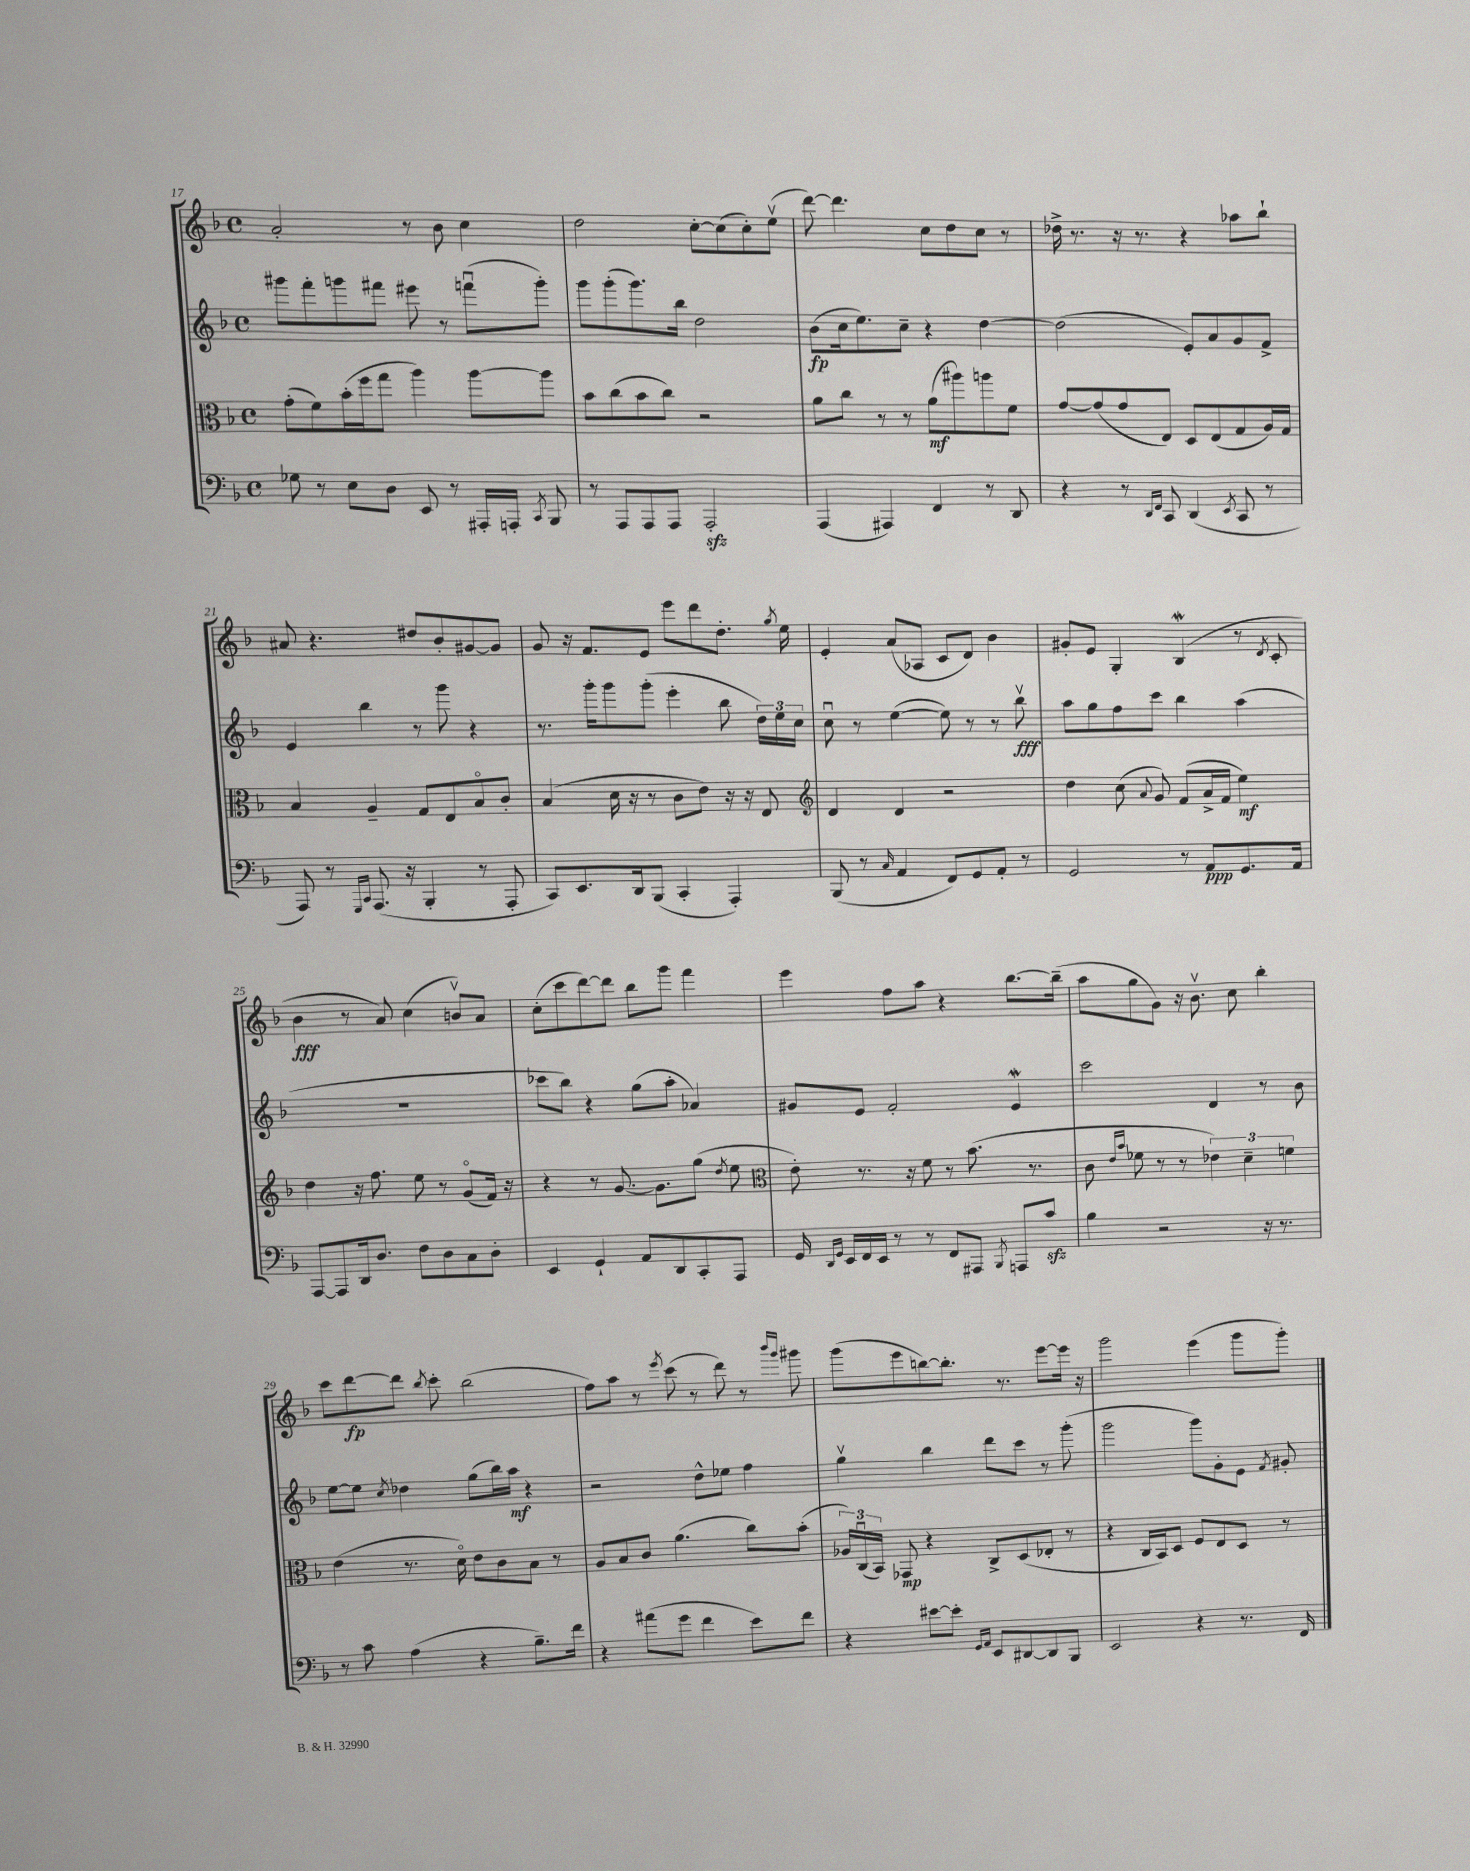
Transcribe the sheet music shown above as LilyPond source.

<<
\new StaffGroup <<
\new Staff = "s0" {
    \clef treble \key f \major \defaultTimeSignature \time 4/4
    \autoBeamOff a'2-. r8 bes'8 c''4 |
    d''2 c''8[~-. c''8( c''8-.) e''8]\upbow( |
    d'''8~) d'''4. c''8[ d''8 c''8] r8 |
    des''16-> r8. r16 r8. r4 aes''8[ bes''8]-! |
    ais'8 r4. dis''8[ bes'8-. gis'8~ gis'8] |
    g'8 r16 f'8.[ e'8] e'''8[ d'''8 d''8.]-. \acciaccatura { g''8 } e''16 |
    e'4-. a'8[( aes8] c'8[ d'8]) bes'4 |
    gis'8[-. e'8] g4-. bes4\mordent( r8 \acciaccatura { d'8 } c'8-. |
    bes'4\fff r8 a'8) c''4( b'8[\upbow) a'8] |
    c''8[-.( c'''8 d'''8~) d'''8] bes''8[ g'''8] f'''4 |
    e'''4 f''8[ a''8] r4 bes''8.[~ bes''16]--( |
    a''8[ g''8 g'8]) r16 bes'8.\upbow c''8 bes''4-. |
    c'''8[ d'''8~\fp d'''8] \acciaccatura { bes''8 } c'''8-. bes''2( |
    f''8[) a''8] r8 \acciaccatura { e'''8 } c'''8( r8 d'''8) r8 \grace { bes'''16[ g'''16] } gis'''8 |
    g'''8[( e'''8 b''8~) b''8.]-. r8. e'''8[~ e'''16] r16 |
    g'''2 e'''4( g'''8[ g'''8]-.) \bar "|." |
}
\new Staff = "s1" {
    \clef treble \key f \major \defaultTimeSignature \time 4/4
    \autoBeamOff gis'''8[ f'''8-. g'''8 fis'''8] eis'''8 r8 f'''8[\downbow( g'''8]-.) |
    g'''8[ g'''8-.( g'''8.) bes''16] d''2 |
    bes'8[\fp( c''16 e''8.) c''8]-- r4 d''4~ |
    d''2( e'8[-.) a'8 g'8 f'8]-> |
    e'4 bes''4 r8 g'''8 r4 |
    r8. g'''16[-. g'''8 g'''8]-.( e'''4-. bes''8 \tuplet 3/2 { d''16[) e''16 c''16] } |
    c''8\downbow r8 e''4~( e''8) r8 r8 bes''8\upbow\fff |
    a''8[ g''8 f''8 c'''8] bes''4 a''4( |
    R1 |
    ces'''8[ bes''8]) r4 g''8[( a''8]-. aes'4) |
    gis'8[ e'8] f'2-. e'4\mordent |
    c'''2 d'4 r8 bes'8 |
    e''8[~ e''8] \acciaccatura { c''8 } des''4 g''8[( bes''16) a''16]\mf r4 |
    r2 d''8[-^ ees''8] f''4 |
    g''4\upbow bes''4 d'''8[ c'''8] r8 g'''8-.( |
    g'''2 g'''8[) g'8-. e'8] \acciaccatura { f'8 } gis'8-. \bar "|." |
}
\new Staff = "s2" {
    \clef alto \key f \major \defaultTimeSignature \time 4/4
    \autoBeamOff g'8[-.( f'8) bes'16-.( f''16 g''8] a''4) a''8[~ a''8] |
    bes'8[ c''8( bes'8 c''8]) r2 |
    a'8[ c''8] r8 r8 a'8[\mf( ais''8) a''8 f'8] |
    g'8[~ g'8( g'8 e8]) d8[ e8( g8 a16) g16] |
    bes4 a4-- g8[ e8 bes8\flageolet c'8]-. |
    bes4( d'16 r16 r8 c'8[ e'8]) r16 r16 e8 |
    \clef treble d'4 d'4 r2 |
    d''4 c''8( \appoggiatura { a'8 } g'8) f'8[( a'16-> f'16] e''4\mf) |
    d''4 r16 f''8. e''8 r8 g'8[\flageolet( f'16]) r16 |
    r4 r8 g'8.~ g'8.[ g''8]( \acciaccatura { d''8 } e''8 |
    \clef alto e'8-.) r8. r16 f'8 r8 bes'8.( r8. |
    c'8 \grace { e'16[ bes'16] } fes'8 r8 r8 \tuplet 3/2 { ees'4) d'4-- f'4 } |
    e'4( r8. d'16\flageolet) e'8[ c'8 bes8] r8 |
    a8[ bes8 c'8] a'4.( c''8[) bes'8]-.( |
    \tuplet 3/2 { aes16[) c16\downbow( bes,16]) } ges,8\mp r4 c8[-> d8( ees8]-. r8 |
    r4 c16[ bes,16) d8] f8[ e8 d8] r8 \bar "|." |
}
\new Staff = "s3" {
    \clef bass \key f \major \defaultTimeSignature \time 4/4
    \autoBeamOff ges8 r8 e8[ d8] e,8 r8 ais,,16[-. a,,16]-. \acciaccatura { c,8 } bes,,8 |
    r8 a,,8[ a,,8 a,,8] a,,2-.\sfz |
    a,,4( ais,,4) f,4 r8 d,8 |
    r4 r8 \grace { d,16[ f,16] } c,8 d,4( \acciaccatura { e,8 } c,8 r8 |
    a,,8) r8 \grace { g,,16[ c,16] } a,,8.( r16 bes,,4-. r8 a,,8-. |
    c,8[) e,8. d,16 bes,,8]( c,4-. a,,4-.) |
    bes,,8( r8 \grace { c16 } a,4 f,8[) g,8 a,8]-. r8 |
    g,2 r8 a,8[\ppp g,8. a,16] |
    a,,8[~ a,,8 d,16 d8.] f8[ d8 c8 d8]-. |
    e,4 g,4-! a,8[ d,8 c,8-. a,,8] |
    g,16 \grace { d,16[ g,16] } e,16[ f,16 e,16] r8 r8 f,8[ ais,,8] \acciaccatura { bes,,8 } a,,8[ c'8]\sfz |
    bes4 r2 r16 r8. |
    r8 c'8 a4( r4 bes8.[--) f'16] |
    r4 ais'8[( g'8] f'4 e'8[) f'8] |
    r4 eis'8[~ eis'8]-. \grace { g,16[ a,16] } e,8[ dis,8~ dis,8 bes,,8] |
    e,2 r4 r8. f,16 \bar "|." |
}
>>
>>
\layout { \context { \Score currentBarNumber = #17 } }
